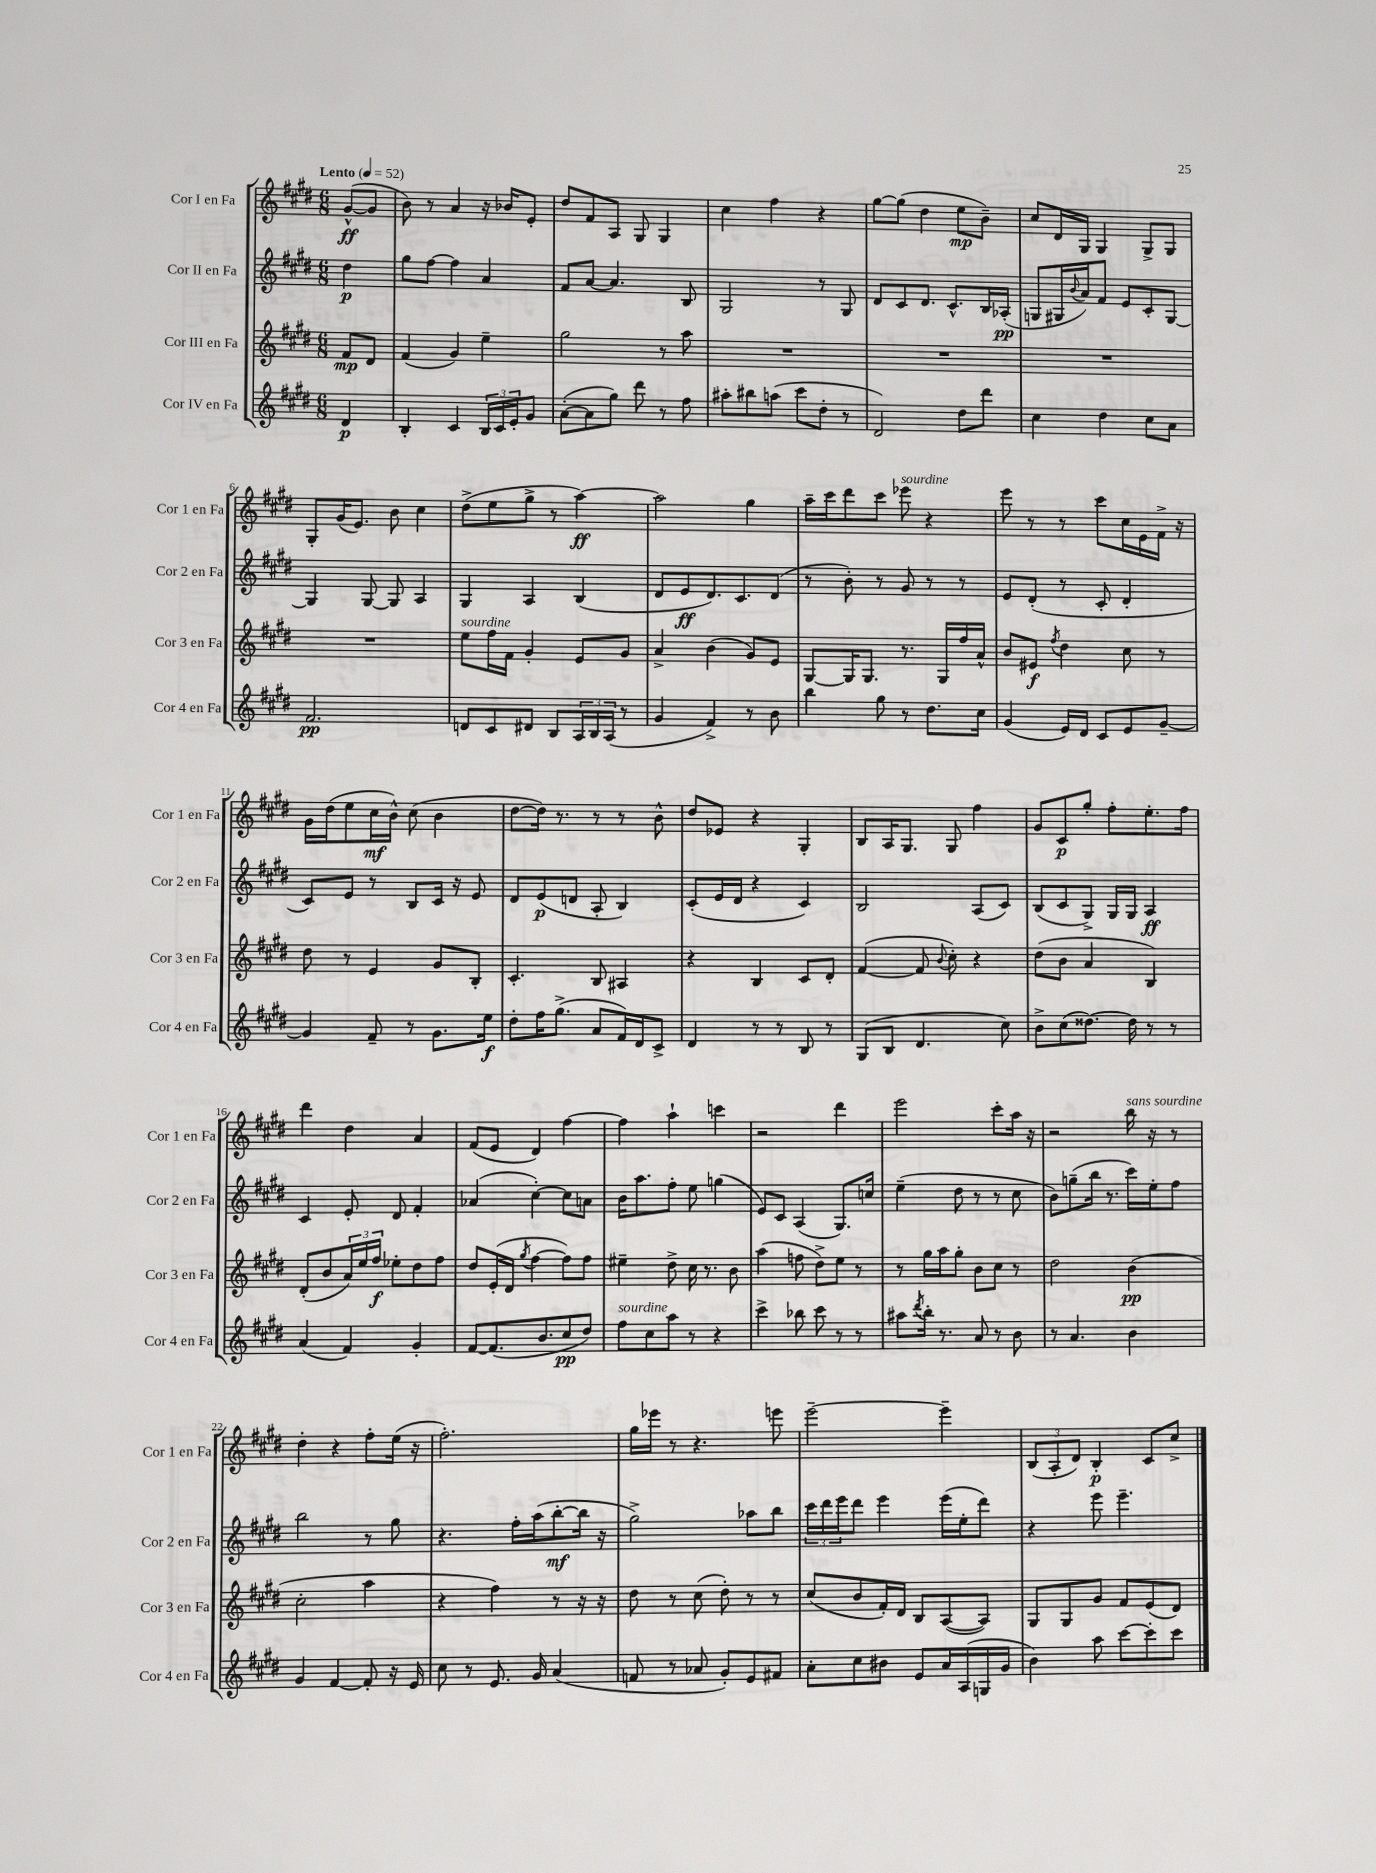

**kern	**kern	**kern	**kern
*staff4	*staff3	*staff2	*staff1
*clefG2	*clefG2	*clefG2	*clefG2
*k[f#c#g#d#]	*k[f#c#g#d#]	*k[f#c#g#d#]	*k[f#c#g#d#]
*M6/8	*M6/8	*M6/8	*M6/8
*MM52	*MM52	*MM52	*MM52
4d#/	8f#/L	4dd#\	([8g#^^/L
.	8d#/J	.	8g#/]J
=	=	=	=
4B'/	(4f#/	8gg#\L	8b\)
.	.	[8ff#\J	8r
4c#/	4g#/)	4ff#\]	4a/
24B/LL	4ee~\	4a/	16r
24c#/	.	.	.
.	.	.	16b-/LK
24e'/J	.	.	.
8g#/J	.	.	8e'/J
=	=	=	=
([8a'\L	2gg#\	8f#/L	8dd#/L
8a\]	.	[8a/J	8f#/
8gg#\J)	.	4.a/]	8A/J
8ddd#\	.	.	8G#/
8r	8r	.	4G#/
8ff#\	8aa\	8B/	.
=	=	=	=
8aa#'\L	2.r	2G#/	4cc#\
8bb#\	.	.	.
(8aa\J	.	.	4ff#\
8ccc#\L	.	.	.
8dd#'\J	.	8r	4r
8r	.	8G#/	.
=	=	=	=
2d#/)	2.r	8d#/L	[8gg#\L
.	.	8c#/	(8gg#\]J
.	.	8.d#/J	4dd#\
.	.	8.c#^^/L	.
8dd#\L	.	.	8ee\L
8ddd#\J	.	16B/L	8b~\J)
.	.	(16A-'/JJ	.
=	=	=	=
4cc#\	2.r	8G/L	8cc#/L
.	.	16G#/L	16d#/L
.	.	8qqb/	.
.	.	16a/J)	16G#/JJ
4dd#\	.	8f#/J	4G#/
.	.	8e/L	.
8cc#\L	.	8c#'/	8G#^/L
8a\J	.	[8G#/J	8G#/J
=	=	=	=
2.f#/	2.r	4G#/]	8G#'/L
.	.	.	(16g#/K
.	.	.	8.e/J)
.	.	[8G#/	.
.	.	8G#/]	8b\
.	.	4A/	4cc#\
=	=	=	=
8d/L	8ee\L	4G#/	(8dd#^\L
8c#/	16ff#\L	.	8ee\
.	16f#\JJ	.	.
8d#/J	4g#'/	4A/	8gg#^\J
8B/L	.	.	8r
24A/L	8e/L	(4B/	[4aa\)
24B/	.	.	.
(24A/JJ	.	.	.
8r	8g#/J	.	.
=	=	=	=
4g#/	4a^/	8d#/L	2aa\]
.	.	8e/	.
4f#^/)	(4b\	8.d#/)	.
.	.	8.c#/	.
8r	8g#/L)	.	4gg#\
8b\	8e/J	(8d#/J	.
=	=	=	=
4bb\	[8G#/L	8r	16aa~\LL
.	.	.	16ccc#\J
.	16G#/]K	8b'\)	8ddd#\
.	8.G#/J	.	.
8gg#\	.	8r	8ccc#\J
8r	8.r	8g#/	8eee-\
8.dd#\L	.	8r	4r
.	16G#/LL	.	.
.	16ff#/	8r	.
16cc#\Jk	16a^^/JJ	.	.
=	=	=	=
(4g#/	8b/L	8e/L	8eee\
.	8e#/J	(8d#'/J	8r
.	8qff#/	.	.
16e/LL)	4dd#\	8r	8r
16d#/JJ	.	.	.
8c#/L	.	8c#'/	8ccc#\L
8e/	8cc#\	4d#'/	16cc#\L
.	.	.	16e\
[8g#~/J	8r	.	16f#^\JJ
.	.	.	16r
=	=	=	=
4g#/]	8dd#\	8c#/L)	16g#\LL
.	.	.	(16dd#\J
.	8r	8e/J	8ee\
8f#~/	4e/	8r	16cc#\L
.	.	.	16b^^\JJ)
8r	.	8B/L	(8cc#\
8.g#\L	8g#/L	16c#/Jk	4b\
.	.	16r	.
.	8B'/J	8e/	.
16ee\Jk	.	.	.
=	=	=	=
8dd#'\L	4.c#'/	8d#/L	[8dd#\L
16ff#\K	.	(8e/	16dd#\]Jk)
(8.gg#^\J	.	.	8.r
.	.	8d/J	.
8a/L	8B/	8A'/	8r
16f#/L)	4A#/	4B/)	8r
16d#/J	.	.	.
8c#^/J	.	.	8b^^\
=	=	=	=
4d#/	4r	(8c#'/L	8dd#/L
.	.	16e/L	8e-/J
.	.	16d#/JJ	.
8r	4B/	4r	4r
8r	.	.	.
8B/	8c#/L	4c#/)	4G#'/
8r	8d#'/J	.	.
=	=	=	=
(8G#/L	([4f#/	2B/	8B/L
8B/J	.	.	16A/K
.	.	.	8.G#/J
4.d#/	8f#/]	.	.
.	8qqb/	.	.
.	8cc#'\)	.	8G#/
.	4r	(8A/L	4ff#\
8cc#\)	.	8c#/J)	.
=	=	=	=
8b^\L	(8dd#\L	(8B/L	8g#/L
(8cc#\	8b\J	8c#/	8c#/
[8.dd##\J)	4a/	8G#^/J)	8gg#'/J
.	.	16G#/LL	8ff#'\L
16dd##\]	.	16G#/JJ	.
8r	4B/)	4A/	8.ee'\
8r	.	.	.
.	.	.	16ff#\Jk
=	=	=	=
(4a/	(8d#'/L	4c#/	4ddd#\
.	8b/	.	.
4f#/)	24a/L)	8e'/	4dd#\
.	24ee/	.	.
.	24ff#/JJ	.	.
.	8ee-'\L	8d#/	.
4g#'/	8dd#\	4f#'/	4a/
.	8ff#\J	.	.
=	=	=	=
[8f#/L	8dd#/L	(4a-/	(8f#/L
(8.f#/]	(16e'/L	.	8e/J
.	16d#/JJ	.	.
.	8qgg#/	.	.
.	[4ff#\	[4cc#'\)	4d#/)
8.b/	.	.	.
8cc#/	8ff#\]L)	8cc#\]L	[4ff#\
8dd#/J)	8ff#\J	8a\J	.
=	=	=	=
8ff#\L	4ee#~\	16b\LK	4ff#\]
.	.	8.aa\	.
8cc#\	.	.	.
8aa\J	8dd#^\	8ff#'\J	4aa`\
8r	16cc#\	8ee\	.
.	8.r	.	.
4r	.	(4gg\	4ccc\
.	8b\	.	.
=	=	=	=
4ccc#^\	(4aa\	8e/L)	2r
.	.	8c#/J	.
8bb-\	8ff\	(4A/	.
8ccc#\	8dd#^\L)	.	.
8r	8ee\J	8.G#/L)	4ddd#\
8r	8r	.	.
.	.	16cc/Jk	.
=	=	=	=
8aa#\L	8r	(4ee~\	2eee\
8qddd#/	.	.	.
16bb'\Jk	16gg#\LL	.	.
8.r	16aa\J	.	.
.	8gg#'\J	8dd#\	.
8a/	8b\L	8r	.
8r	8cc#\J	8r	8ccc#'\L
8b\	8r	8cc#\	16aa\Jk
.	.	.	16r
=	=	=	=
8r	2dd#\	8b\L)	2r
4.a/	.	(8gg~\	.
.	.	16bb\Jk	.
.	.	8.r	.
4b\	(4b\	16ccc#\LL)	16bb\
.	.	16ee'\J	16r
.	.	8ff#\J	8r
=	=	=	=
4g#/	2cc#'\	2bb\	4dd#'\
[4f#/	.	.	4r
8f#'/]	4aa\	8r	8ff#'\L
16r	.	8gg#\	(16ee\Jk
16e/	.	.	16r
=	=	=	=
8cc#\	4r	4.r	2.ff#'\)
8r	.	.	.
8.e/	4ff#\)	.	.
.	.	16ff#'\LL	.
16g#/	.	(16aa\J	.
(4a/	8r	[8bb'\	.
.	16r	16bb\]Jk	.
.	16r	16r	.
=	=	=	=
8f/	8dd#\	2gg#^\)	16gg#\LL
.	.	.	16eee-\JJ
8r	8r	.	8r
8a-/	(8cc#\	.	4.r
8g#'/L)	8dd#'\)	.	.
8e/	8r	8aa-\L	.
8f#/J	8r	8bb\J	8eee\
=	=	=	=
8a'\L	(8cc#/L	24ccc#\LL	[2eee~\
.	.	24ddd#\	.
.	.	24eee\J	.
8cc#\	8b/	8ddd#\J	.
8b#\J	16f#'/L)	4eee\	.
.	16d#/JJ	.	.
8e/L	8B/L	.	.
16a/L	([8A/	(16eee\LL	4eee~\]
(16A/	.	16ee'\J	.
16G/	8A/]J)	8ddd#\J)	.
16g#/JJ	.	.	.
=	=	=	=
4b\)	8G#/L	4r	(12B/L
.	.	.	12A'/
.	8G#/	.	.
.	.	.	12d#/J)
8aa\	8g#/J	8eee\	4B'/
[8ccc#\L	8f#/L	4.eee~\	.
8ccc#'\]	(8e/	.	8c#/L
8ccc#\J	8d#/J)	.	8cc#^/J
==	==	==	==
*-	*-	*-	*-
